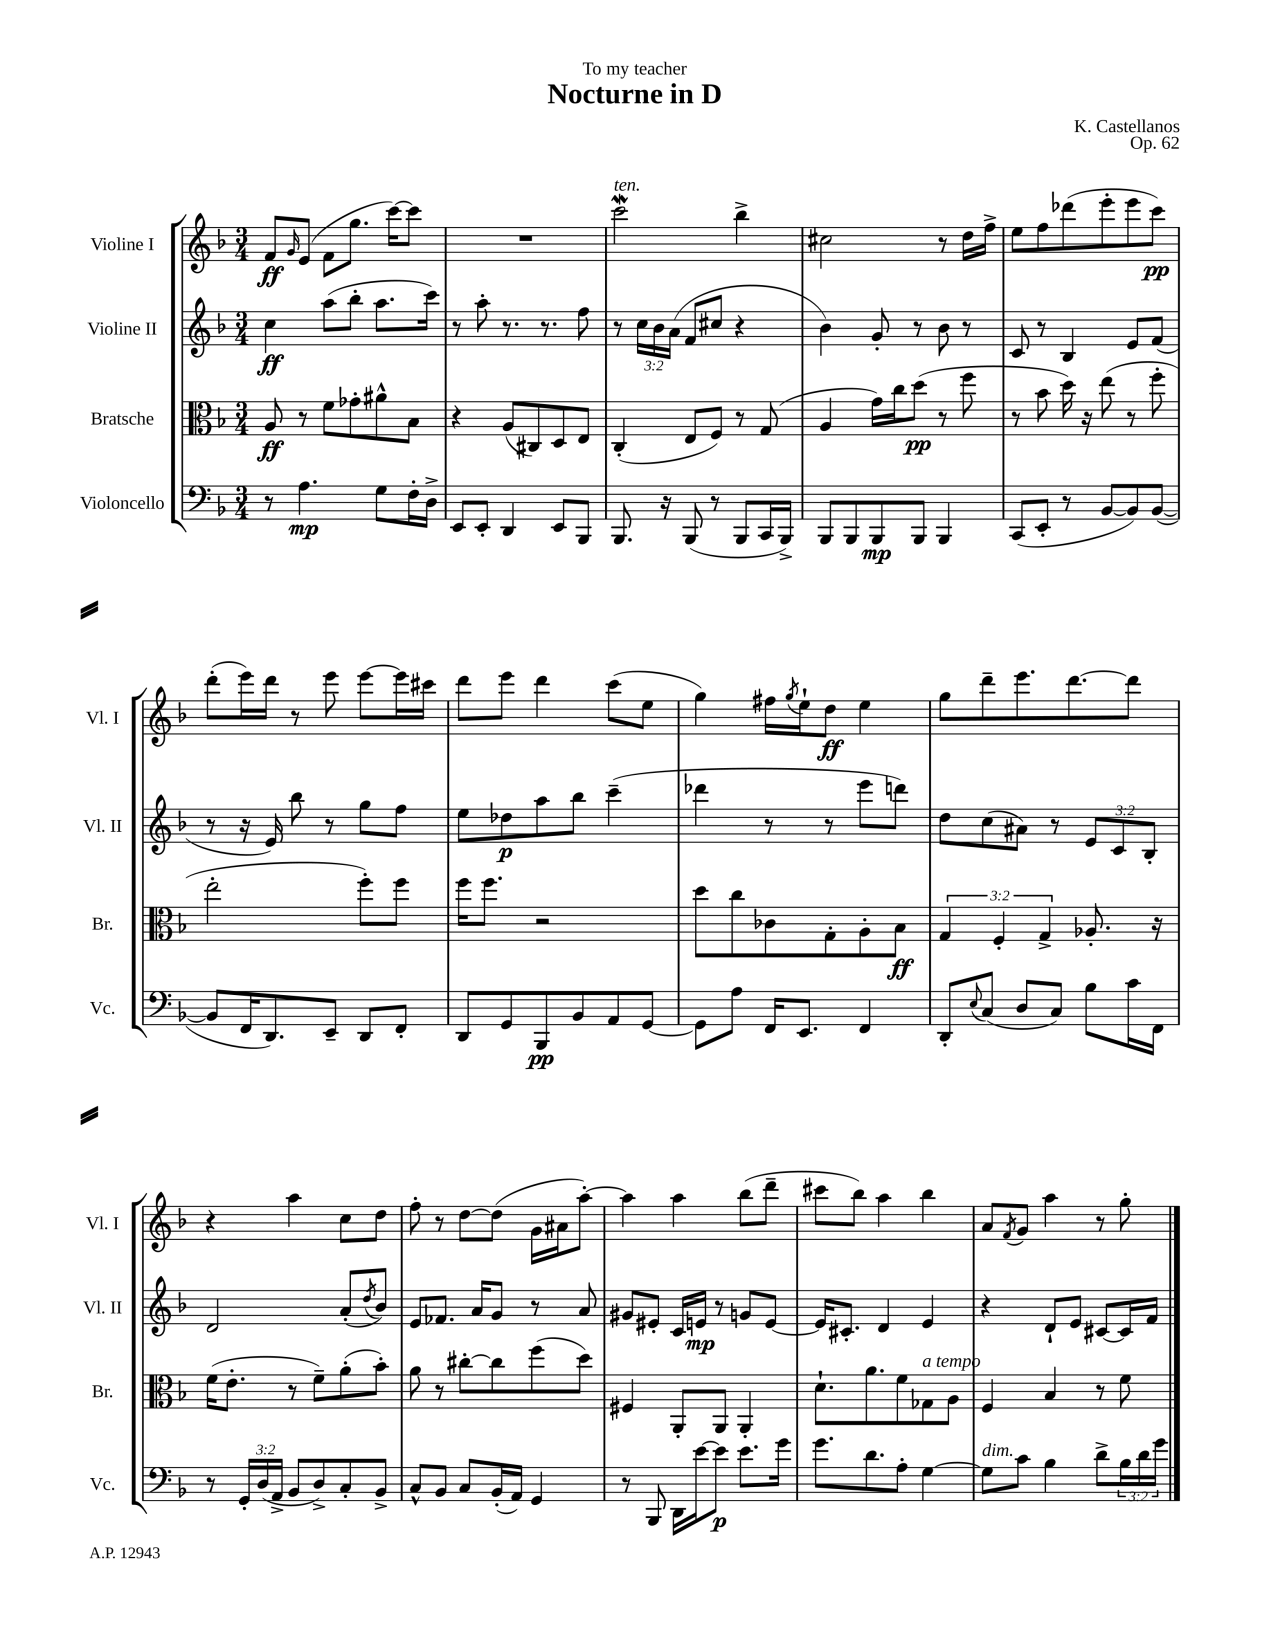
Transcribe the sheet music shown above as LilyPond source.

\header { title = "Nocturne in D" composer = "K. Castellanos" dedication = "To my teacher" opus = "Op. 62" }
<<
\new StaffGroup <<
\new Staff = "s0" \with { instrumentName = "Violine I" shortInstrumentName = "Vl. I" } {
    \clef treble \key f \major \numericTimeSignature \time 3/4
    f'8\ff \grace { g'16 } e'8( f'8 g''8. c'''16~) c'''8 |
    R2. |
    c'''2\mordent^\markup { \italic "ten." } bes''4-> |
    cis''2 r8 d''16 f''16-> |
    e''8 f''8 des'''8( e'''8-. e'''8 c'''8\pp) |
    d'''8-.( e'''16) d'''16 r8 e'''8 e'''8~ e'''16 cis'''16 |
    d'''8 e'''8 d'''4 c'''8( e''8 |
    g''4) fis''16 \acciaccatura { g''8 } e''16-! d''8\ff e''4 |
    g''8 d'''8-- e'''8. d'''8.~ d'''8 |
    r4 a''4 c''8 d''8 |
    f''8-. r8 d''8~ d''8( g'16 ais'16 a''8~-.) |
    a''4 a''4 bes''8( d'''8-- |
    cis'''8 bes''8) a''4 bes''4 |
    a'8 \acciaccatura { f'8 } g'8 a''4 r8 g''8-. \bar "|." |
}
\new Staff = "s1" \with { instrumentName = "Violine II" shortInstrumentName = "Vl. II" } {
    \clef treble \key f \major \numericTimeSignature \time 3/4 \override Staff.TupletNumber.text = #tuplet-number::calc-fraction-text
    c''4\ff a''8( bes''8-. a''8. c'''16) |
    r8 a''8-. r8. r8. f''8 |
    r8 \tuplet 3/2 { c''16 bes'16 a'16( } f'8 cis''8 r4 |
    bes'4) g'8-. r8 bes'8 r8 |
    c'8 r8 bes4 e'8 f'8( |
    r8 r16 e'16) bes''8 r8 g''8 f''8 |
    e''8 des''8\p a''8 bes''8 c'''4--( |
    des'''4 r8 r8 e'''8 d'''8) |
    d''8 c''8( ais'8) r8 \tuplet 3/2 { e'8 c'8 bes8-. } |
    d'2 a'8-.( \acciaccatura { d''8 } bes'8) |
    e'8 fes'8. a'16 g'8 r8 a'8 |
    gis'8 eis'8-. c'16 e'16\mp r8 g'8 e'8~ |
    e'16 cis'8.-. d'4 e'4 |
    r4 d'8-! e'8 cis'8~ cis'16 f'16 \bar "|." |
}
\new Staff = "s2" \with { instrumentName = "Bratsche" shortInstrumentName = "Br." } {
    \clef alto \key f \major \numericTimeSignature \time 3/4 \override Staff.TupletNumber.text = #tuplet-number::calc-fraction-text
    a8\ff r8 f'8 ges'8-. ais'8-^ bes8 |
    r4 a8( cis8) d8 e8 |
    c4-.( e8 f8) r8 g8( |
    a4 g'16) c''16 d''8\pp( r8 f''8 |
    r8 bes'8 d''16) r16 e''8( r8 f''8-. |
    e''2-. f''8-.) f''8 |
    f''16 f''8. r2 |
    d''8 c''8 ces'8 g8-. a8-. bes8\ff |
    \tuplet 3/2 { g4 f4-. g4-> } aes8.-. r16 |
    f'16( e'8.-. r8 f'8--) a'8-.( bes'8-.) |
    a'8 r8 cis''8~-. cis''8 f''8( d''8) |
    fis4 a,8-. a,8 a,4-. |
    d'8.-! a'8. f'8 ges8^\markup { \italic "a tempo" } a8 |
    f4 bes4 r8 f'8 \bar "|." |
}
\new Staff = "s3" \with { instrumentName = "Violoncello" shortInstrumentName = "Vc." } {
    \clef bass \key f \major \numericTimeSignature \time 3/4 \override Staff.TupletNumber.text = #tuplet-number::calc-fraction-text
    r8 a4.\mp g8 f16-. d16-> |
    e,8 e,8-. d,4 e,8 bes,,8 |
    bes,,8. r16 bes,,8( r8 bes,,8 c,16 bes,,16->) |
    bes,,8 bes,,8 bes,,8\mp bes,,8 bes,,4 |
    c,8( e,8-. r8 bes,8~ bes,8) bes,8~( |
    bes,8 f,16 d,8.) e,8-- d,8 f,8-. |
    d,8 g,8 bes,,8\pp bes,8 a,8 g,8~ |
    g,8 a8 f,16 e,8. f,4 |
    d,8-. \appoggiatura { e8 } c8( d8 c8) bes8 c'16 f,16 |
    r8 \tuplet 3/2 { g,16-. d16( a,16-> } bes,8 d8->) c8-. bes,8-> |
    c8-^ bes,8 c8 bes,16-.( a,16) g,4 |
    r8 bes,,8 d,16 e'16~ e'8\p e'8. g'16 |
    g'8. d'8. a8-. g4~ |
    g8^\markup { \italic "dim." } c'8 bes4 d'8-> \tuplet 3/2 { bes16 d'16 g'16 } \bar "|." |
}
>>
>>
\layout { \context { \Score \remove "Bar_number_engraver" } }
